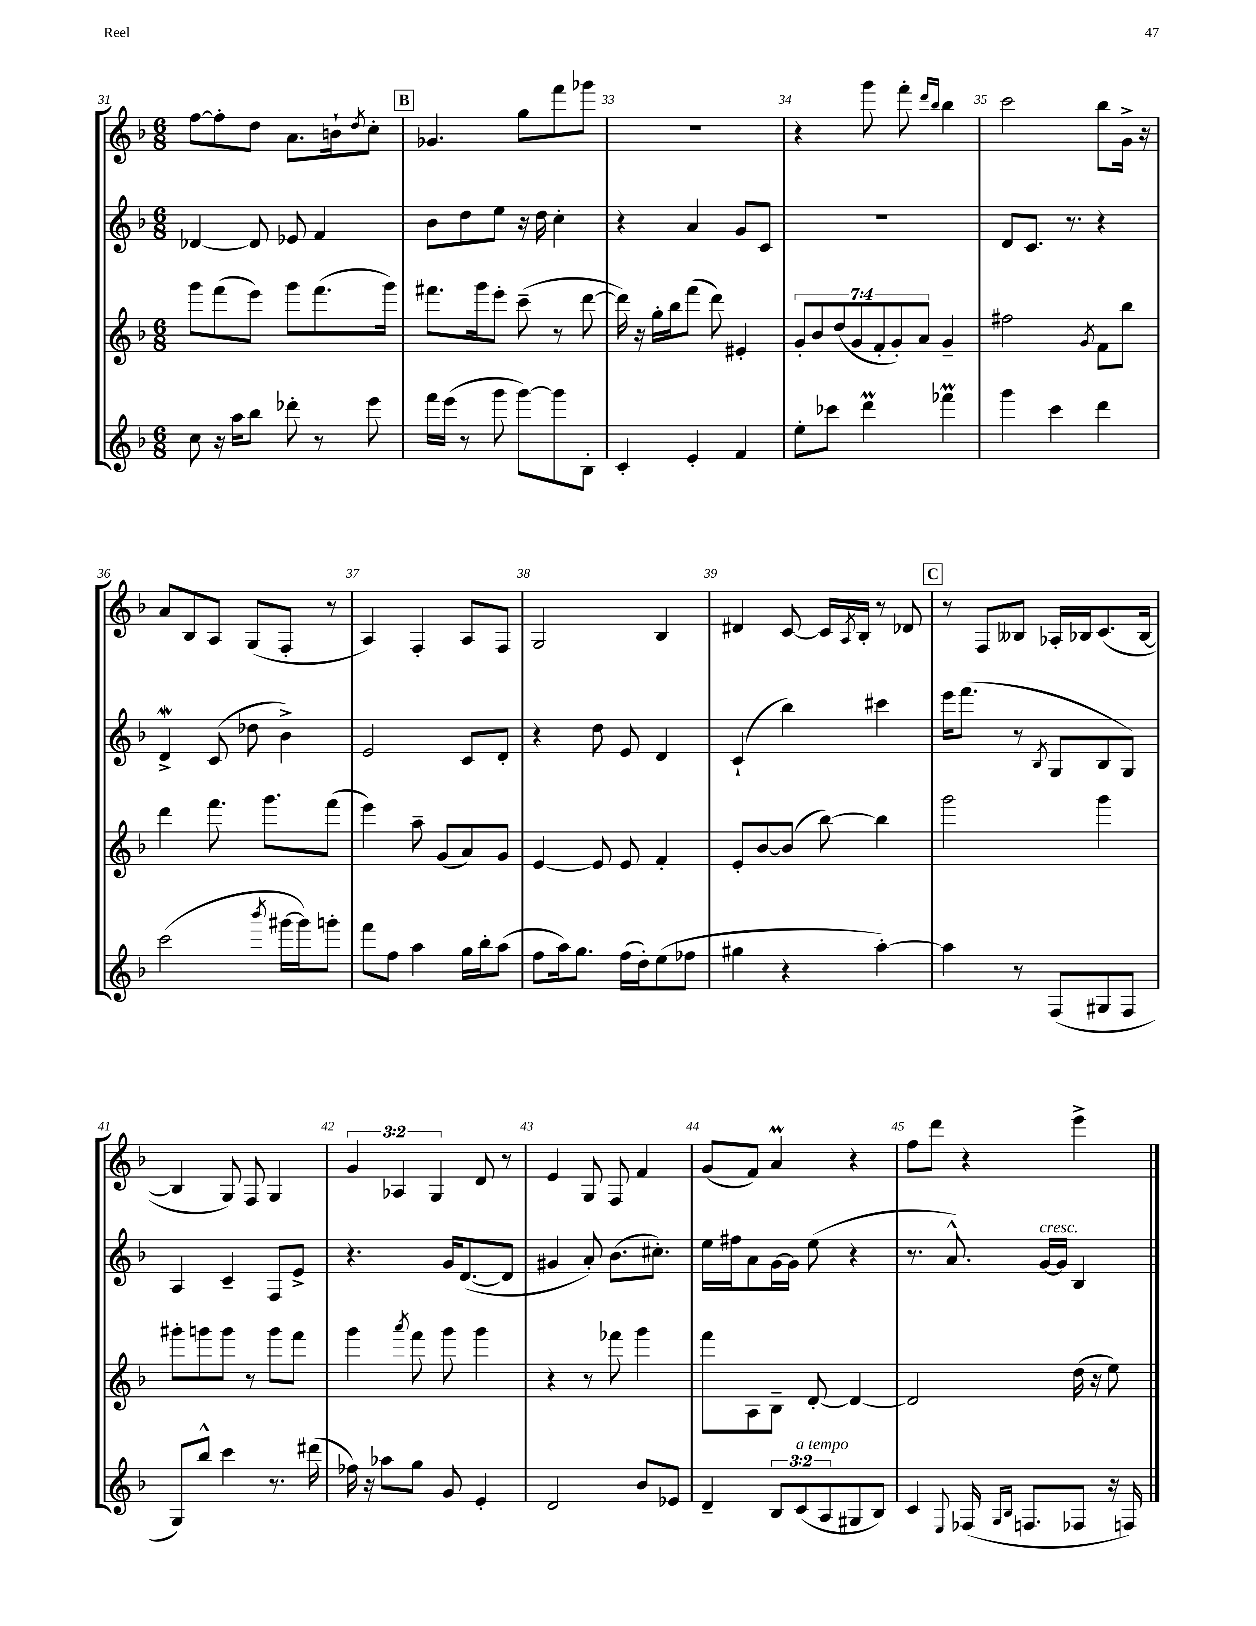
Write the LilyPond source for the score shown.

<<
\new StaffGroup <<
\new Staff = "s0" {
    \clef treble \key f \major \numericTimeSignature \time 6/8 \override Staff.TupletNumber.text = #tuplet-number::calc-fraction-text
    f''8~ f''8-. d''8 a'8. b'16-! \acciaccatura { d''8 } c''8-. |
    \mark \markup { \box "B" } ges'4. g''8 f'''8 ges'''8 |
    R2. |
    r4 g'''8 f'''8-. \grace { d'''16 bes''16 } bes''4 |
    c'''2 bes''8 g'16-> r16 |
    a'8 bes8 a8 g8( f8-. r8 |
    a4) f4-. a8 f8 |
    g2 bes4 |
    dis'4 c'8~ c'16 \acciaccatura { a8 } bes16-. r8 des'8 |
    \mark \markup { \box "C" } r8 f8 beses8 aes16-. bes16 c'8.( bes16~ |
    bes4 g8) f8 g4 |
    \tuplet 3/2 { g'4 aes4 g4 } d'8 r8 |
    e'4 g8 f8 f'4 |
    g'8( f'8) a'4\prall r4 |
    f''8 d'''8 r4 e'''4-> \bar "|." |
}
\new Staff = "s1" {
    \clef treble \key f \major \numericTimeSignature \time 6/8
    des'4~ des'8 ees'8 f'4 |
    \mark \markup { \box "B" } bes'8 d''8 e''8 r16 d''16 c''4-. |
    r4 a'4 g'8 c'8 |
    R2. |
    d'8 c'8. r8. r4 |
    d'4->\mordent c'8( des''8 bes'4->) |
    e'2 c'8 d'8-. |
    r4 d''8 e'8 d'4 |
    c'4-!( bes''4) cis'''4 |
    \mark \markup { \box "C" } e'''16 f'''8.( r8 \acciaccatura { bes8 } g8 bes8 g8) |
    a4 c'4-- f8 e'8-> |
    r4. g'16 d'8.~( d'8 |
    gis'4 a'8-.) bes'8.( cis''8.-.) |
    e''16 fis''16 a'8 g'16~ g'16 e''8( r4 |
    r8. a'8.-^) g'16~^\markup { \italic "cresc." } g'16 bes4 \bar "|." |
}
\new Staff = "s2" {
    \clef treble \key f \major \numericTimeSignature \time 6/8 \override Staff.TupletNumber.text = #tuplet-number::calc-fraction-text
    g'''8 f'''8( e'''8) g'''8 f'''8.( g'''16) |
    \mark \markup { \box "B" } fis'''8. g'''16 e'''8-. c'''8--( r8 d'''8~ |
    d'''16) r16 g''16-. bes''16 f'''8( d'''8) eis'4-. |
    \tuplet 7/4 { g'8-. bes'8 d''8( g'8 f'8-. g'8-.) a'8 } g'4-- |
    fis''2 \acciaccatura { g'8 } f'8 bes''8 |
    d'''4 f'''8. g'''8. f'''8( |
    e'''4) a''8-- g'8( a'8) g'8 |
    e'4~ e'8 e'8 f'4-. |
    e'8-. bes'8~ bes'8( bes''8~) bes''4 |
    \mark \markup { \box "C" } g'''2 g'''4 |
    gis'''8-. g'''8 g'''8 r8 g'''8 f'''8 |
    g'''4 \acciaccatura { a'''8 } f'''8 g'''8 g'''4 |
    r4 r8 fes'''8 g'''4 |
    f'''8 a8 bes8-- d'8~-. d'4~ |
    d'2 d''16( r16 e''8) \bar "|." |
}
\new Staff = "s3" {
    \clef treble \key f \major \numericTimeSignature \time 6/8 \override Staff.TupletNumber.text = #tuplet-number::calc-fraction-text
    c''8 r16 a''16 bes''8 des'''8-. r8 e'''8 |
    \mark \markup { \box "B" } f'''16 e'''16( r8 g'''8 g'''8~) g'''8 bes8-. |
    c'4-. e'4-. f'4 |
    e''8-. ces'''8 d'''4\prall fes'''4\prall |
    g'''4 c'''4 d'''4 |
    c'''2( \acciaccatura { bes'''8 } gis'''16~ gis'''16) g'''8-. |
    f'''8 f''8 a''4 g''16 bes''16-. a''8( |
    f''8 a''16) g''8. f''16( d''16-.) e''8( fes''8 |
    gis''4 r4 a''4~-.) |
    \mark \markup { \box "C" } a''4 r8 f8( gis8 f8 |
    g8) bes''8-^ c'''4 r8. dis'''16( |
    fes''16) r16 aes''8 g''8 g'8 e'4-. |
    d'2 bes'8 ees'8 |
    d'4-- \tuplet 3/2 { bes8 c'8^\markup { \italic "a tempo" }( a8 } gis8 bes8) |
    c'4 \appoggiatura { e8 } fes16( \grace { g16 bes16 } f8. fes8 r16 f16) \bar "|." |
}
>>
>>
\layout { \context { \Score currentBarNumber = #31 \override BarNumber.break-visibility = ##(#f #t #t) barNumberVisibility = #all-bar-numbers-visible } }
